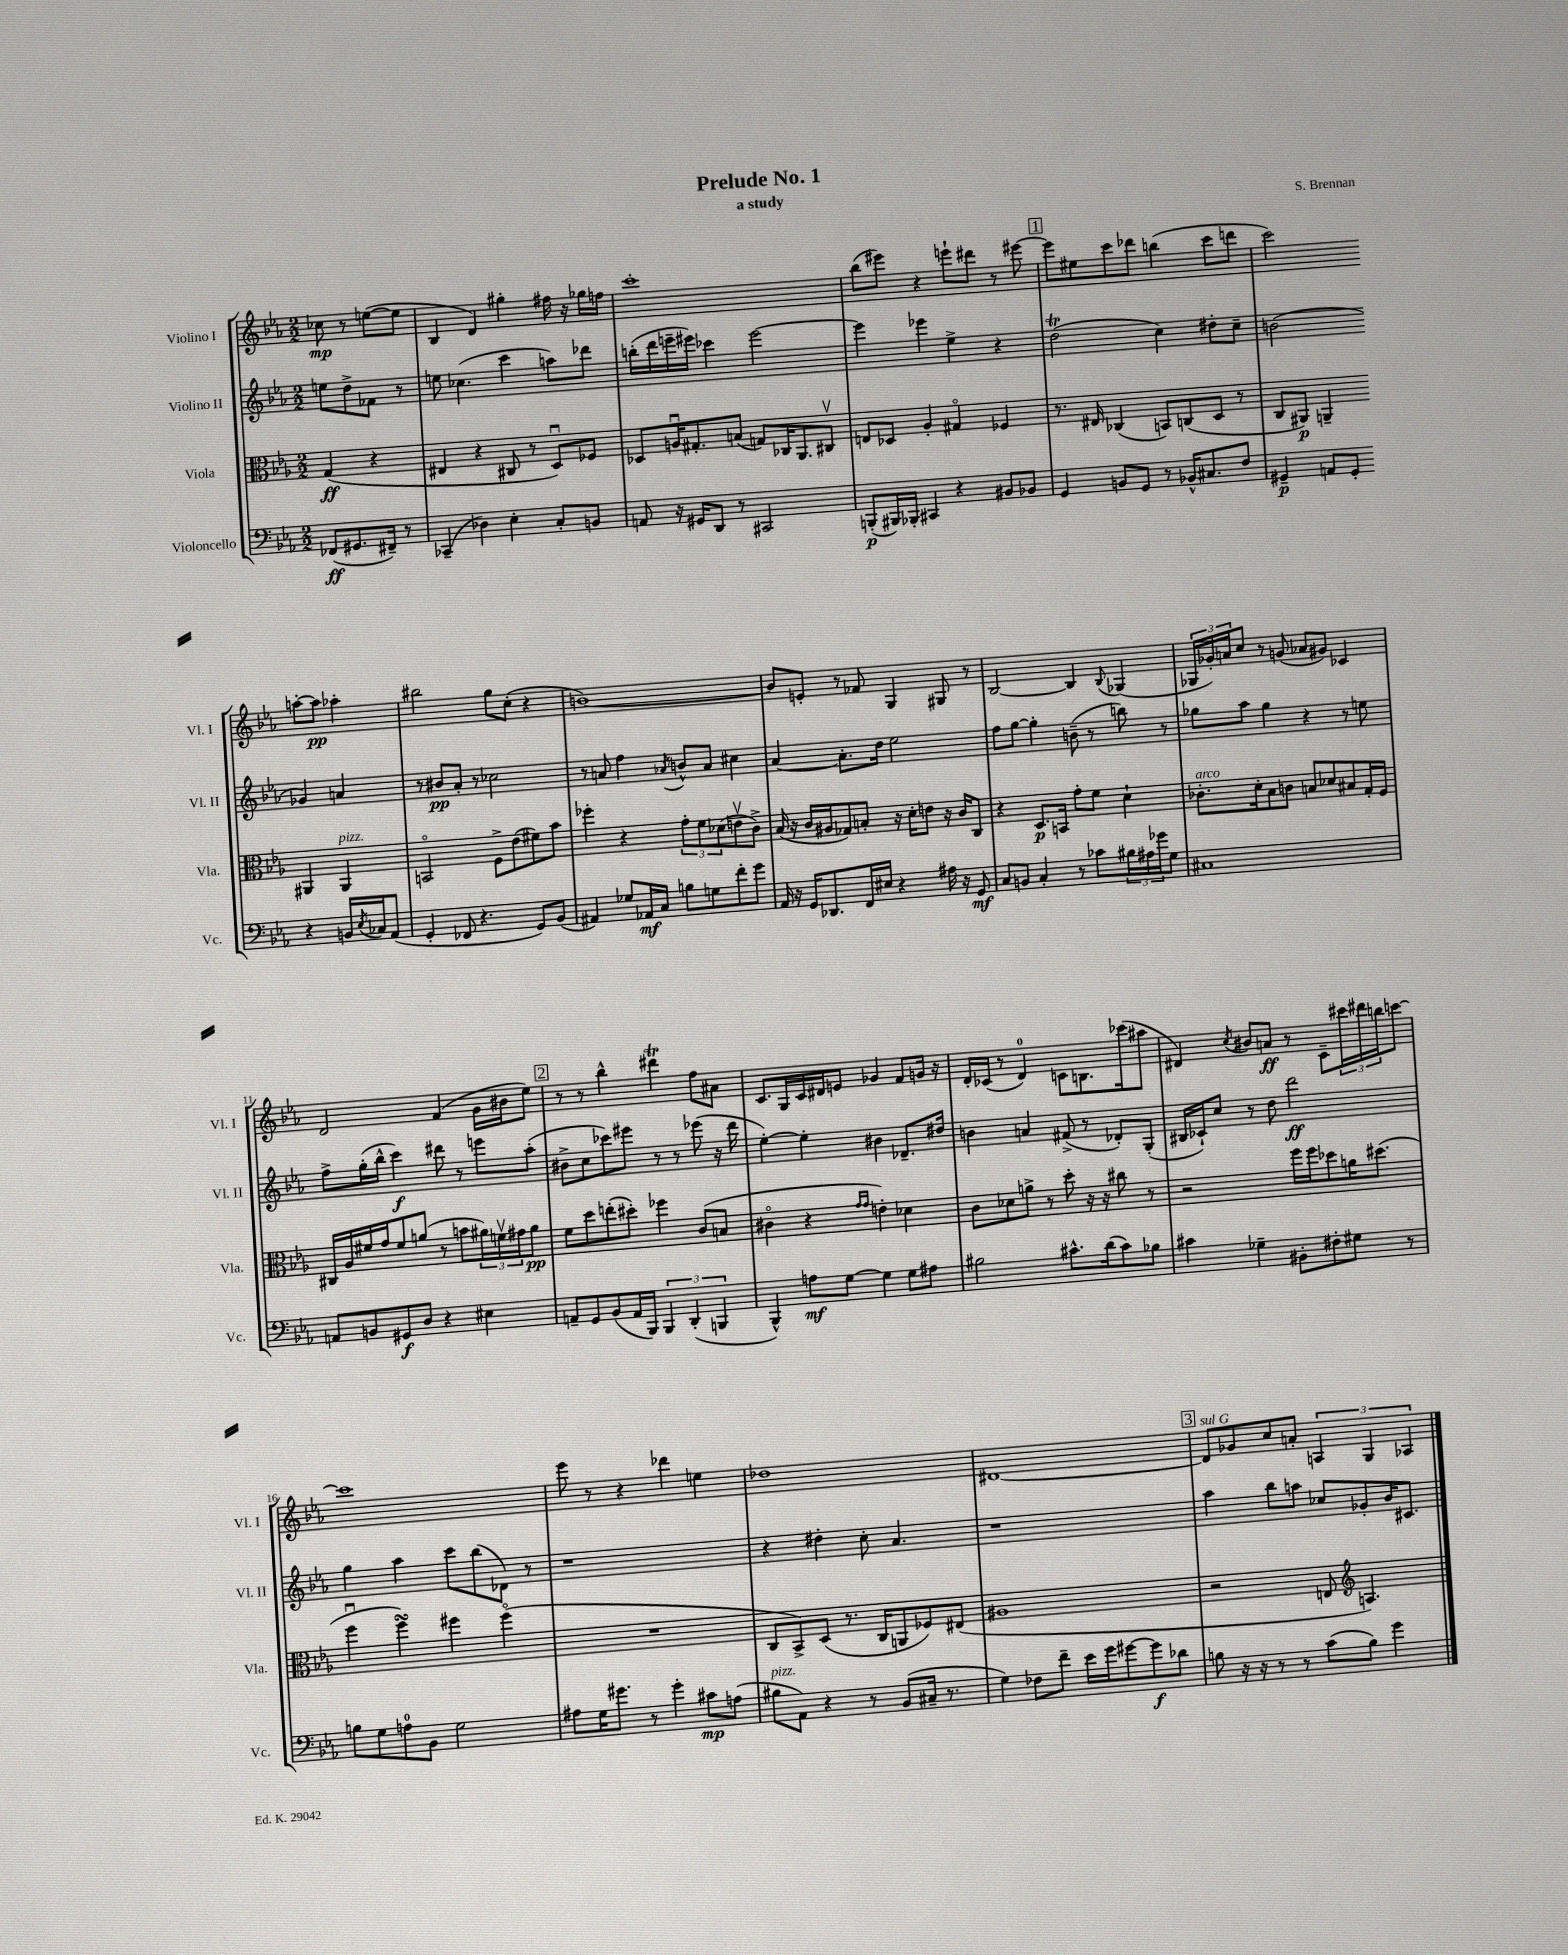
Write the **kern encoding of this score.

**kern	**dynam	**kern	**dynam	**kern	**dynam	**kern	**dynam
*part4	*part4	*part3	*part3	*part2	*part2	*part1	*part1
*staff4	*staff4	*staff3	*staff3	*staff2	*staff2	*staff1	*staff1
*I"Violoncello	*	*I"Viola	*	*I"Violino II	*	*I"Violino I	*
*I'Vc.	*	*I'Vla.	*	*I'Vl. II	*	*I'Vl. I	*
*clefF4	*	*clefC3	*	*clefG2	*	*clefG2	*
*k[b-e-a-]	*	*k[b-e-a-]	*	*k[b-e-a-]	*	*k[b-e-a-]	*
*M2/2	*	*M2/2	*	*M2/2	*	*M2/2	*
=	=	=	=	=	=	=	=
(8FF-X/L	ff	(4G/	ff	8een\L	.	8cc-X\	mp
8.GG#X/	.	.	.	8dd^\	.	8r	.
.	.	4r	.	8f-X\J	.	([8een\L	.
16FF#X~/Jk)	.	.	.	.	.	.	.
8r	.	.	.	8r	.	8ee\J]	.
=1	=1	=1	=1	=1	=1	=1	=1
(4CC-X~/	.	4E#X/	.	8een\	.	4B-/	.
.	.	.	.	(4.cc-X\	.	.	.
4D-X\)	.	4r	.	.	.	4d/)	.
4E-'\	.	8C#X/	.	4ccc\	.	4gg#X'\	.
.	.	8r	.	.	.	.	.
8C'/L	.	8Du/L)	.	8aan\L)	.	16ff#X\	.
.	.	.	.	.	.	16r	.
8BBn/J	.	8F-X/J	.	8ddd-X\J	.	16gg-X\LL	.
.	.	.	.	.	.	16ffn\JJ	.
=2	=2	=2	=2	=2	=2	=2	=2
8AAn/	.	8D-X/L	.	(16bbn'\LL	.	1ccc'	.
.	.	.	.	16ddd\	.	.	.
16r	.	16Anu/K	.	16eeen~\	.	.	.
16GG#X/KL	.	8.G#X'/	.	16eee#X\JJ)	.	.	.
8DD/J	.	.	.	4ccc-X\	.	.	.
8r	.	(8Bn/J	.	.	.	.	.
2CC#X/	.	8Gn/L)	.	[2eee#\	.	.	.
.	.	16C-X/K	.	.	.	.	.
.	.	8.AA-/	.	.	.	.	.
.	.	8C#Xv/J	.	.	.	.	.
=3	=3	=3	=3	=3	=3	=3	=3
(8BBBn'/L	p	8En/L	.	4eee#\]	.	(8bb-\L	.
16BBB#X/L)	.	8D-X/J	.	.	.	8eee#X\J)	.
16BBB-X'/JJ	.	.	.	.	.	.	.
4CC#X/	.	4A-'/	.	4eee-X\	.	4r	.
4r	.	4G#X/	.	4ee-^\	.	8eeen`\L	.
.	.	.	.	.	.	8ddd#X\J	.
8BB#X/L	.	4F-X/	.	4r	.	8r	.
8BB-X/J	.	.	.	.	.	[8eee#X\	.
!!LO:REH:place=s1:t=1
=4	=4	=4	=4	=4	=4	=4	=4
4GG/	.	8.r	.	(2ddt\	.	8eee#\L]	.
.	.	.	.	.	.	8ee#X\	.
.	.	16E#X/	.	.	.	.	.
8BBn/L	.	(4C-X/	.	.	.	8ccc\	.
8GG/J	.	.	.	.	.	8ddd-X\J	.
8r	.	8BBn/L)	.	4cc\)	.	(4bbn\	.
16BB-X^^/KL	.	(8Cn/	.	.	.	.	.
8.C#X/	.	.	.	.	.	.	.
.	.	8D/J	.	8dd#X'\L	.	8ccc\L	.
8F/J	.	8r	.	8cc~\J	.	8dddn\J	.
=5	=5	=5	=5	=5	=5	=5	=5
4GG#X~/	p	8C/L	.	(2bn\	.	2ccc\)	.
.	.	8AA#X/J)	p	.	.	.	.
8AAn/L	.	4AAn~/	.	.	.	.	.
8GG#'/J	.	.	.	.	.	.	.
4r	.	4AA#X/	.	4g-X/)	.	[8aan'\L	.
.	.	.	.	.	.	8aa\J]	pp
!	!	!LO:TX:a:i:t=pizz.	!	!	!	!	!
16BBn/LL	.	4AA#/	.	4an/	.	4aa-X'\	.
8qE-/	.	.	.	.	.	.	.
16C-X/J	.	.	.	.	.	.	.
(8AA/J	.	.	.	.	.	.	.
!!LO:LB:g=z
=6	=6	=6	=6	=6	=6	=6	=6
4GG'/	.	2BBn/	.	8r	.	2bb#X\	.
.	.	.	.	8b#X/L	pp	.	.
8FF-X/	.	.	.	8a-'/J	.	.	.
4.r	.	.	.	8r	.	.	.
.	.	8F^\L	.	2cc-X\	.	8gg\L	.
.	.	(8e-\	.	.	.	(8cc'\J	.
8GG/L)	.	8f#X\)	.	.	.	4r	.
(8BB-/J	.	8b-\J	.	.	.	.	.
=7	=7	=7	=7	=7	=7	=7	=7
4AA#X/)	.	4ff-X'\	.	8r	.	[1bn)	.
.	.	.	.	8an/	.	.	.
8G-X/L	.	4r	.	4ff\	.	.	.
16AA-X/L	mf	.	.	.	.	.	.
16C/JJ	.	.	.	.	.	.	.
.	.	.	.	8qa-X/	.	.	.
8Bn\L	.	12g'\L	.	8bn^^/L	.	.	.
.	.	12f\	.	.	.	.	.
8Gn\	.	.	.	8a-/J	.	.	.
.	.	(12d-X\	.	.	.	.	.
8f'\	.	8env\	.	4cc#X\	.	.	.
8g\J	.	8c^\J)	.	.	.	.	.
=8	=8	=8	=8	=8	=8	=8	=8
16AA-/	.	(16B-/	.	[4a-/	.	8b/L]	.
16r	.	16r	.	.	.	.	.
16GG/KL	.	16c/LL	.	.	.	8en'/J	.
8.DD-X/	.	16A#X/J	.	.	.	.	.
.	.	8G-X/)	.	8.a-'\L]	.	8r	.
16FF/L	.	8Bn'/J	.	.	.	8f-X/	.
16E#X/JJ	.	.	.	16dd\Jk	.	.	.
4r	.	16r	.	2ee-\	.	4G/	.
.	.	16d'\KL	.	.	.	.	.
.	.	8en\J	.	.	.	.	.
16A#X\	.	16r	.	.	.	8G#X/	.
16r	.	16c/KL	.	.	.	.	.
8GG/	mf	8C/J	.	.	.	8r	.
=9	=9	=9	=9	=9	=9	=9	=9
8C/L	.	4r	.	8ff\L	.	[2B-/	.
8BBn/J	.	.	.	[8gg\J	.	.	.
4C'/	.	8.D/L	p	4gg'\]	.	.	.
.	.	16BBn/Jk	.	.	.	.	.
8r	.	8g'\L	.	(8bn~\	.	4B-/]	.
8c-X\L	.	8f\J	.	8r	.	.	.
.	.	.	.	.	.	8qqB-/	.
24B#X\L	.	4d`\	.	8bbn\)	.	(4G-X/	.
24A#X\	.	.	.	.	.	.	.
24g-X\J	.	.	.	.	.	.	.
8G\J	.	.	.	8r	.	.	.
=10	=10	=10	=10	=10	=10	=10	=10
!	!	!LO:TX:a:i:t=arco	!	!	!	!	!
1C#X	.	8.c-X'\L	.	8gg-X\L	.	24G-X/LL	.
.	.	.	.	.	.	24g-X'/)	.
.	.	.	.	.	.	24an/J	.
.	.	.	.	8aa-\J	.	8cc/J	.
.	.	16d'\k	.	.	.	.	.
.	.	8B-\	.	4gg-\	.	8r	.
.	.	8cn\J	.	.	.	(8gn/	.
.	.	8Bn/L	.	4r	.	8a-X/L	.
.	.	8d-X/	.	.	.	8g#X/J)	.
.	.	8B#X/	.	8r	.	4c-X/	.
.	.	16G'/L	.	8een\	.	.	.
.	.	16F/JJ	.	.	.	.	.
!!LO:LB:g=z
=11	=11	=11	=11	=11	=11	=11	=11
8AAn/L	.	16C#X/LL	.	8ff^\L	.	2d/	.
.	.	16A-/	.	.	.	.	.
8BBn/	.	16f#X/	.	(16gg'\L	.	.	.
.	.	16g/J	.	16bb-^^\JJ	.	.	.
8GG#X/	f	8f#/	.	4ccc\)	f	.	.
8D/J	.	(8an/J	.	.	.	.	.
4r	.	8r	.	8ddd#X\	.	(4f/	.
.	.	8bn\L	.	8r	.	.	.
4E#X\	.	24a#X\L)	.	8eeen\L	.	16g\LL	.
.	.	24fnv\	.	.	.	.	.
.	.	.	.	.	.	16b#X\J	.
.	.	24g#X\J	.	.	.	.	.
.	.	8a#\J	pp	(8aa-'\J	.	8ee-\J)	.
!!LO:REH:place=s1:t=2
=12	=12	=12	=12	=12	=12	=12	=12
8AAn~/L	.	8f\L	.	8b#X^\L	.	8r	.
8GG/	.	8dd\	.	8cc\	.	8r	.
(8BB-/	.	(8een'\	.	8ccc-X\)	.	4bb-^^\	.
16AA/L	.	8dd#X'\J)	.	8eee#X\J	.	.	.
16BBB-/JJ)	.	.	.	.	.	.	.
6BBB-/	.	4ff-X\	.	8r	.	4ddd#Xt\	.
.	.	.	.	8r	.	.	.
(6DD'/	.	.	.	.	.	.	.
.	.	(8c/L	.	(8eee-X\	.	8ff\L	.
6BBBn/	.	.	.	.	.	.	.
.	.	8Bn/J	.	16r	.	8a#X\J	.
.	.	.	.	16ddd\	.	.	.
=13	=13	=13	=13	=13	=13	=13	=13
4BBB-^^/)	.	4c#X\	.	[4ee-'\)	.	8.c/L	.
.	.	.	.	.	.	16G/L	.
8An\L	mf	4r	.	4ee-'\]	.	16c/	.
.	.	.	.	.	.	16d#X/J	.
[8G\J	.	.	.	.	.	8en/J	.
.	.	16qqg/LL	.	.	.	.	.
.	.	16qqg/JJ	.	.	.	.	.
4G\]	.	4en'\)	.	4b#X\	.	4g-X/	.
8G\L	.	4d-X\	.	8.d-X~/L	.	8f/L	.
8A#X\J	.	.	.	.	.	16gn/Jk	.
.	.	.	.	16dd#X/Jk	.	16r	.
=14	=14	=14	=14	=14	=14	=14	=14
2B#X\	.	8c\L	.	4bn\	.	16d'/LL	.
.	.	.	.	.	.	(16c-X/JJ	.
.	.	8d-X\	.	.	.	8r	.
.	.	8an^\J	.	4an/	.	4d/)	.
.	.	8r	.	.	.	.	.
8.c#X^^\L	.	8dd'\	.	(8f#X^/	.	8cn\L	.
.	.	16r	.	8r	.	8.Bn\	.
(16d\k	.	16r	.	.	.	.	.
8c#\)	.	8cc#X\	.	8d-X'/L)	.	.	.
.	.	.	.	.	.	(16ccc-X\k	.
8B-X\J	.	8r	.	(8G'/J	.	8aa#X\J	.
=15	=15	=15	=15	=15	=15	=15	=15
4c#X\	.	2r	.	16B#X/LL	.	4d#X/)	.
.	.	.	.	16c-X`/J)	.	.	.
.	.	.	.	8cc/J	.	.	.
.	.	.	.	.	.	8qcc/	.
4G-X~\	.	.	.	8r	.	8b#X/L	.
.	.	.	.	8dd\	.	8an/J	ff
8BB#X'\L	.	16ff\LL	.	2ddd\	ff	8r	.
.	.	16ff\J	.	.	.	.	.
8F#X'\	.	8dd-X\	.	.	.	8c~\L	.
8G#X\J	.	16an\K	.	.	.	24ccc#X\L	.
.	.	.	.	.	.	24ddd#X\	.
.	.	(8.dd#X\J	.	.	.	.	.
.	.	.	.	.	.	24bbn\J	.
8r	.	.	.	.	.	[8cccn\J	.
!!LO:LB:g=z
=16	=16	=16	=16	=16	=16	=16	=16
8Bn\L	.	4ffu\	.	4gg\	.	1ccc]	.
8G\	.	.	.	.	.	.	.
8An\	.	4ffsSSS\)	.	4aa-\	.	.	.
8BB-\J	.	.	.	.	.	.	.
2G\	.	4ff#X\	.	8ccc\L	.	.	.
.	.	.	.	(8bb-\	.	.	.
.	.	(4ff#\	.	8d-X\J)	.	.	.
.	.	.	.	8r	.	.	.
=17	=17	=17	=17	=17	=17	=17	=17
8A#X\L	.	1r	.	1r	.	8eee-\	.
16G\K	.	.	.	.	.	8r	.
8.g#X\J	.	.	.	.	.	.	.
.	.	.	.	.	.	4r	.
8r	.	.	.	.	.	.	.
4g#'\	.	.	.	.	.	4ddd-X\	.
8c#X\L	mp	.	.	.	.	4een\	.
(8An\J	.	.	.	.	.	.	.
=18	=18	=18	=18	=18	=18	=18	=18
!LO:TX:a:i:t=pizz.	!	!	!	!	!	!	!
8B#X\L	.	8C/L	.	4r	.	1dd-X	.
8AA-\J)	.	8BB-^/)	.	.	.	.	.
4r	.	(8D/J	.	4dd#X'\	.	.	.
.	.	8.r	.	.	.	.	.
8r	.	.	.	8cc'\	.	.	.
.	.	16C/KL	.	.	.	.	.
(8BB-/L	.	8AAn/	.	4.a-/	.	.	.
16C#X~/Jk	.	8F-X/)	.	.	.	.	.
8.r	.	.	.	.	.	.	.
.	.	(8E#X/J	.	.	.	.	.
=19	=19	=19	=19	=19	=19	=19	=19
4G\)	.	1A#X	.	1r	.	[1d#X	.
8F-X\L	.	.	.	.	.	.	.
8f~\J	.	.	.	.	.	.	.
16e-\LL	.	.	.	.	.	.	.
16g\J	.	.	.	.	.	.	.
[8g#X\	.	.	.	.	.	.	.
8g#\]	f	.	.	.	.	.	.
8d-X\J	.	.	.	.	.	.	.
!!LO:REH:place=s1:t=3
=20	=20	=20	=20	=20	=20	=20	=20
!	!	!	!	!	!	!LO:TX:a:i:t=sul G	!
8Bn\	.	2r	.	4aa-\	.	8d#/L]	.
16r	.	.	.	.	.	8g-X/	.
16r	.	.	.	.	.	.	.
8r	.	.	.	8bb-\L	.	8cc/	.
8r	.	.	.	8aan\J	.	8an'/J	.
(8c\L	.	8En/	.	8cc-X/L	.	6An/	.
*	*	*clefG2	*	*	*	*	*
8B\J)	.	4.An/)	.	8g-X'/	.	.	.
.	.	.	.	.	.	6G/	.
4g\	.	.	.	16b-/K	.	.	.
.	.	.	.	8.c#X/J	.	.	.
.	.	.	.	.	.	6A-X/	.
==	==	==	==	==	==	==	==
*-	*-	*-	*-	*-	*-	*-	*-
